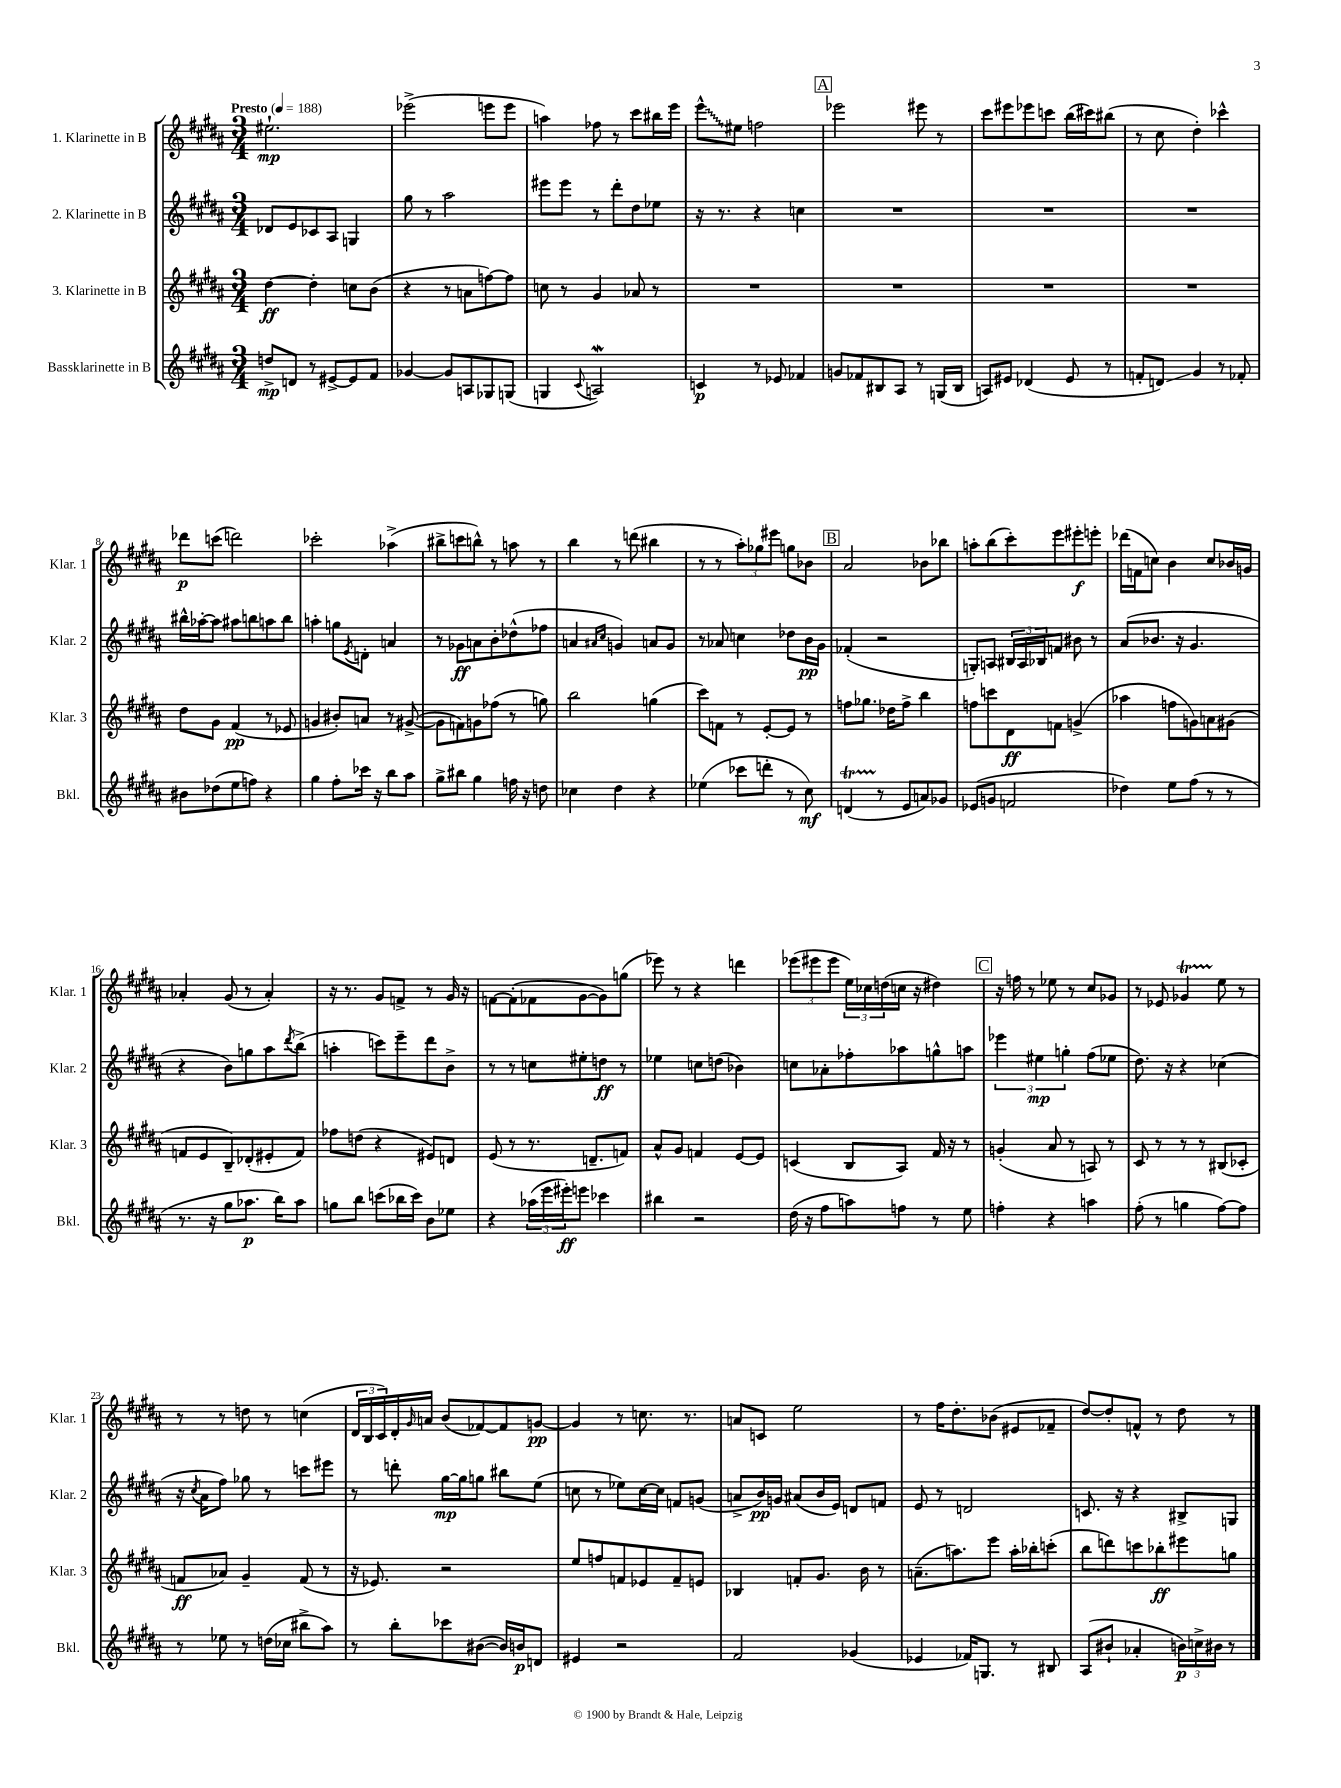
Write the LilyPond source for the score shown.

<<
\new StaffGroup <<
\new Staff = "s0" \with { instrumentName = "1. Klarinette in B" shortInstrumentName = "Klar. 1" } {
    \clef treble \key b \major \numericTimeSignature \time 3/4 \tempo "Presto" 4 = 188
    eis''2.-!\mp |
    ees'''2->( e'''8 e'''8 |
    a''4) fes''8 r8 cis'''8 bis''16 e'''16 |
    \once \override Glissando.style = #'zigzag e'''8-^\glissando eis''8 f''2 |
    \mark \markup { \box "A" } ees'''2 eis'''8 r8 |
    cis'''8 eis'''8 ees'''8 c'''8 b''16( cis'''16) bis''8( |
    r8 cis''8 dis''4-.) ces'''4-^ |
    des'''8\p c'''8( d'''2) |
    ces'''2-. aes''4->( |
    bis''8-> c'''8 b''8-^) r8 a''8 r8 |
    b''4 r8 d'''8( bis''4 |
    r8 r8 \tuplet 3/2 { ais''8-.) ges''8 eis'''8 } g''8 bes'8 |
    \mark \markup { \box "B" } ais'2 bes'8 bes''8 |
    a''8-. b''8( cis'''8-.) e'''8 eis'''8-.\f e'''8-. |
    des'''16( f'16 c''8) b'4 c''8 bes'16 g'16 |
    aes'4-. gis'8( r8 aes'4-.) |
    r16 r8. gis'8 f'8-> r8 gis'16 r16 |
    f'8~ f'8-.( fes'8 gis'8~ gis'8) g''8( |
    ees'''8) r8 r4 d'''4 |
    \tuplet 3/2 { ees'''8( eis'''8 eis'''8 } \tuplet 3/2 { e''16) ces''16 d''16( } c''16 r16 dis''4) |
    \mark \markup { \box "C" } r16 f''16 r8 ees''8 r8 cis''8 ges'8 |
    r8 ees'8 ges'4\startTrillSpan e''8\stopTrillSpan r8 |
    r8 r8 d''8 r8 c''4( |
    \tuplet 3/2 { dis'16 b16 cis'16) } dis'16-. \grace { gis'16 } a'16 b'8( fes'8~) fes'8 g'8~\pp |
    g'4 r8 c''8. r8. |
    a'8 c'8 e''2 |
    r8 fis''16 dis''8.-. bes'8( eis'8 fes'8-- |
    dis''8~) dis''8-. f'8-^ r8 dis''8 r8 \bar "|." |
}
\new Staff = "s1" \with { instrumentName = "2. Klarinette in B" shortInstrumentName = "Klar. 2" } {
    \clef treble \key b \major \numericTimeSignature \time 3/4
    des'8 e'8 ces'8 ais8 g4 |
    gis''8 r8 ais''2 |
    eis'''8 eis'''8 r8 dis'''8-. dis''8 ees''8 |
    r16 r8. r4 c''4 |
    \mark \markup { \box "A" } R2. |
    R2. |
    R2. |
    bis''16-^ aes''16~-. aes''8 ais''8 b''8 a''8 b''8 |
    a''4-. g''8 \acciaccatura { e'8 } d'8-. a'4 |
    r8 ges'8\ff a'8 b'8-. des''8-^( fes''8 |
    a'4 \grace { ais'16 cis''16 } g'4) a'8 g'8 |
    r8 aes'8 c''4 des''8 b'16\pp gis'16 |
    \mark \markup { \box "B" } fes'4-.( r2 |
    g8-.) a8 \tuplet 3/2 { bis16 a16 bes16 } f'8 bis'8 r8 |
    ais'8( bes'8. r16 gis'4. |
    r4 b'8) g''8 ais''8 \acciaccatura { dis'''8 } b''8->( |
    a''4-. c'''8) e'''8-- dis'''8 b'8-> |
    r8 r8 c''8 eis''8-. d''8\ff r8 |
    ees''4 c''8 d''8( bes'4) |
    c''8 aes'8-. fes''8-. aes''8 g''8-^ a''8 |
    \mark \markup { \box "C" } \tuplet 3/2 { ees'''4 eis''4\mp g''4-. } fis''8( ees''8 |
    dis''8.) r16 r4 ces''4( |
    r16 \acciaccatura { cis''8 } ais'16 fis''8) ges''8 r8 c'''8 eis'''8 |
    r8 d'''8-. gis''16~\mp gis''16 g''8 bis''8 e''8( |
    c''8 r8 ees''8) c''16~ c''16 f'8 g'8( |
    a'8-> b'16\pp) g'16 ais'8( b'16 e'16) d'8 f'8 |
    e'8 r8 d'2 |
    c'8. r16 r4 bis8-> g8 \bar "|." |
}
\new Staff = "s2" \with { instrumentName = "3. Klarinette in B" shortInstrumentName = "Klar. 3" } {
    \clef treble \key b \major \numericTimeSignature \time 3/4
    dis''4~\ff dis''4-. c''8 b'8( |
    r4 r8 a'8 f''8~) f''8 |
    c''8 r8 gis'4 aes'8 r8 |
    R2. |
    \mark \markup { \box "A" } R2. |
    R2. |
    R2. |
    dis''8 gis'8 fis'4\pp( r8 ees'8 |
    g'4 bis'8-.) a'8 r8 gis'8~->( |
    gis'8 f'8) g'8 fes''8( r8 g''8) |
    b''2 g''4( |
    cis'''8) f'8 r8 e'8~-. e'8 r8 |
    \mark \markup { \box "B" } f''8 ges''8. des''16 f''8-> b''4 |
    f''8 c'''8 dis'8\ff f'8 g'4->( |
    aes''4 f''8 g'8) a'8 gis'8( |
    f'8 e'8 b8--) des'8-.( eis'8-. f'8) |
    fes''8 d''8( r4 eis'8) d'8 |
    e'8( r8 r8. d'8.-- f'8) |
    ais'8-^ gis'8 f'4 e'8~ e'8 |
    c'4( b8 ais8) fis'16 r16 r8 |
    \mark \markup { \box "C" } g'4-.( ais'8 r8 a8) r8 |
    cis'8 r8 r8 r8 bis8( ces'8-. |
    f'8\ff aes'8) gis'4-- f'8( r8 |
    r16 ees'8.) r2 |
    e''8 f''8 f'8 ees'8 f'8-- e'8 |
    bes4 f'8-. gis'8. b'16 r8 |
    a'8.--( a''8.) e'''8 a''16-. bes''16-. c'''8-.( |
    b''8 d'''8) c'''8 bes''8-.\ff eis'''8 g''8 \bar "|." |
}
\new Staff = "s3" \with { instrumentName = "Bassklarinette in B" shortInstrumentName = "Bkl." } {
    \clef treble \key b \major \numericTimeSignature \time 3/4
    d''8->\mp d'8 r8 eis'8~-> eis'8 fis'8 |
    ges'4~ ges'8 a8 ges8 g8( |
    g4 \appoggiatura { cis'8 } a2\mordent) |
    c'4\p r8 ees'8 fes'4 |
    \mark \markup { \box "A" } g'8 fes'8 bis8 ais8 r8 g16( bis16 |
    a8) eis'8 des'4( eis'8 r8 |
    f'8-. d'8\glissando) gis'4 r8 fes'8-. |
    bis'8 des''8( e''8 f''8) r4 |
    gis''4 fis''8-. ces'''16 r16 b''8 ais''8 |
    gis''8-> bis''8 gis''4 f''16 r16 d''8 |
    ces''4 dis''4 r4 |
    ees''4( ces'''8 d'''8-. r8 cis''8\mf) |
    \mark \markup { \box "B" } d'4\startTrillSpan( r8\stopTrillSpan e'8 a'8) ges'8 |
    ees'8( g'8 f'2 |
    des''4) e''8 fis''8( r8 r8 |
    r8. r16 gis''8 aes''8.\p b''16) aes''8 |
    g''8 b''8 c'''8( bes''16 c'''16) b'8 ees''8 |
    r4 \tuplet 3/2 { aes''16( e'''16 eis'''16-.\ff) } e'''8 ces'''4 |
    bis''4 r2 |
    dis''16( r16 fis''8 a''8) f''8 r8 e''8 |
    \mark \markup { \box "C" } f''4-. r4 a''4 |
    fis''8-.( r8 g''4 fis''8~) fis''8 |
    r8 ees''8 r8 d''16( ces''16 bis''8-> ais''8) |
    r8 b''8-. ces'''8 bis'8~( bis'16) b'16\p d'8 |
    eis'4 r2 |
    fis'2 ges'4( |
    ees'4 fes'16) g8. r8 bis8 |
    ais8( bis'8-! aes'4-. \tuplet 3/2 { b'16\p) c''16-> bis'16 } r8 \bar "|." |
}
>>
>>
